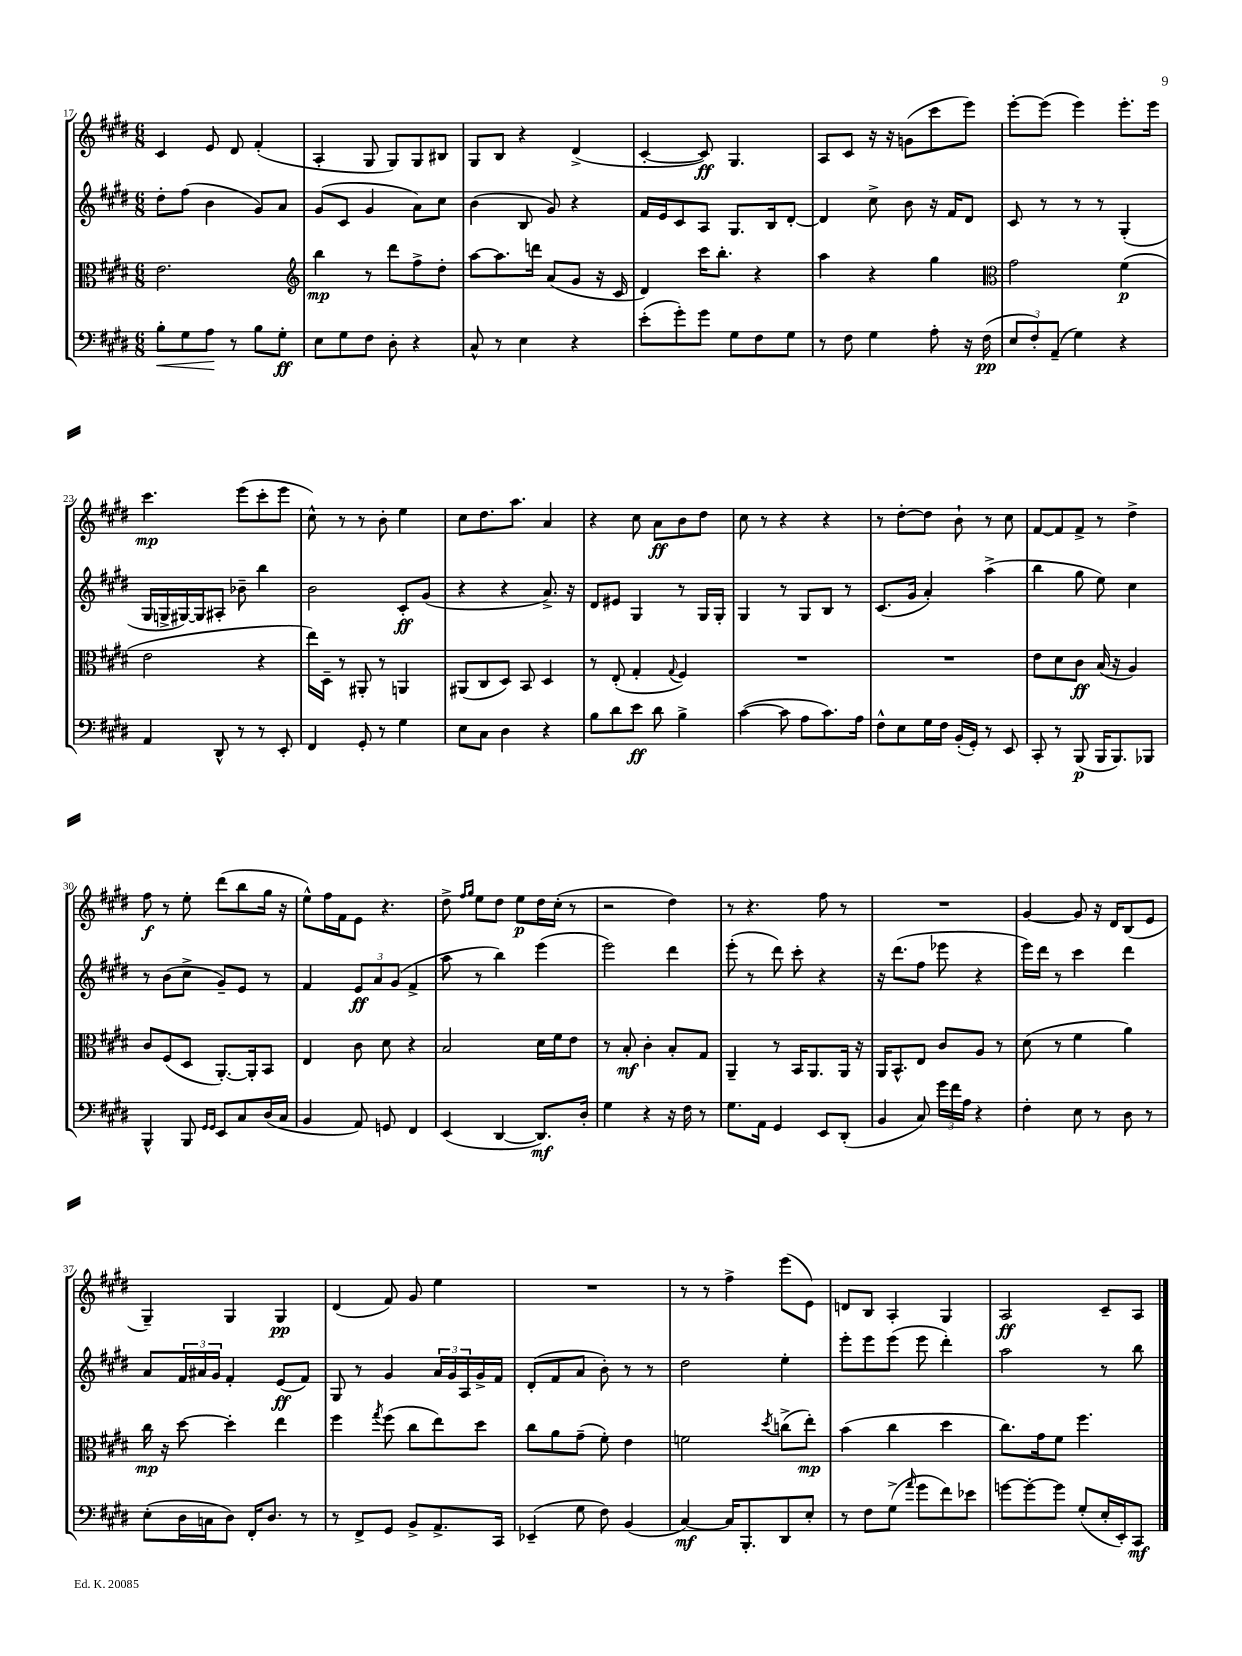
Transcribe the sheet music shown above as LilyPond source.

<<
\new StaffGroup <<
\new Staff = "s0" {
    \clef treble \key e \major \numericTimeSignature \time 6/8
    cis'4 e'8 dis'8 fis'4-.( |
    a4-. gis8 gis8) gis8 bis8 |
    gis8 b8 r4 dis'4->( |
    cis'4~-. cis'8\ff) gis4. |
    a8 cis'8 r16 r16 g'8( cis'''8 e'''8) |
    e'''8~-. e'''8( e'''4) e'''8.-. e'''16 |
    cis'''4.\mp e'''8( cis'''8-. e'''8 |
    cis''8-^) r8 r8 b'8-. e''4 |
    cis''8 dis''8. a''8. a'4 |
    r4 cis''8 a'8\ff b'8 dis''8 |
    cis''8 r8 r4 r4 |
    r8 dis''8~-. dis''8 b'8-! r8 cis''8 |
    fis'8~ fis'8 fis'8-> r8 dis''4-> |
    fis''8\f r8 e''8-. dis'''8( b''8 gis''16 r16 |
    e''8-^) fis''16 fis'16 e'8 r4. |
    dis''8-> \grace { fis''16 gis''16 } e''8 dis''8 e''8\p dis''16 cis''16-.( r8 |
    r2 dis''4) |
    r8 r4. fis''8 r8 |
    R2. |
    gis'4~ gis'8 r16 dis'16 b8( e'8 |
    gis4--) gis4 gis4\pp |
    dis'4( fis'8) gis'8 e''4 |
    R2. |
    r8 r8 fis''4-> e'''8( e'8) |
    d'8 b8 a4-. gis4 |
    a2\ff cis'8-- a8 \bar "|." |
}
\new Staff = "s1" {
    \clef treble \key e \major \numericTimeSignature \time 6/8
    dis''8-. fis''8( b'4 gis'8) a'8 |
    gis'8( cis'8 gis'4 a'8) cis''8 |
    b'4( b8 gis'8) r4 |
    fis'16 e'16 cis'8 a8 gis8. b16 dis'8~-. |
    dis'4 cis''8-> b'8 r16 fis'16 dis'8 |
    cis'8 r8 r8 r8 gis4-.( |
    gis16 g16-> gis16~) gis16 ais8-. bes'8-- b''4 |
    b'2 cis'8-.\ff gis'8( |
    r4 r4 a'8.->) r16 |
    dis'8 eis'8 gis4 r8 gis16 gis16-. |
    gis4 r8 gis8 b8 r8 |
    cis'8.( gis'16 a'4-.) a''4->( |
    b''4 gis''8 e''8) cis''4 |
    r8 b'8( cis''8-> gis'8--) e'8 r8 |
    fis'4 \tuplet 3/2 { e'8\ff a'8 gis'8( } fis'4-> |
    a''8 r8 b''4) e'''4( |
    e'''2) dis'''4 |
    e'''8-.( r8 dis'''8) cis'''8-. r4 |
    r16 dis'''8.( fis''8 ees'''8 r4 |
    e'''16) dis'''16 r8 cis'''4 dis'''4 |
    a'8 \tuplet 3/2 { fis'16 ais'16 gis'16 } fis'4-. e'8\ff( fis'8) |
    gis8 r8 gis'4 \tuplet 3/2 { a'16 gis'16 a16 } gis'16-> fis'16 |
    dis'8-.( fis'8 a'8 b'8-.) r8 r8 |
    dis''2 e''4-. |
    e'''8-. e'''8 e'''8( e'''8 dis'''4-.) |
    a''2 r8 b''8 \bar "|." |
}
\new Staff = "s2" {
    \clef alto \key e \major \numericTimeSignature \time 6/8
    e'2. |
    \clef treble b''4\mp r8 dis'''8 fis''8-> dis''8-. |
    a''8~ a''8. d'''16 a'8( gis'8 r16 cis'16 |
    dis'4) cis'''16 b''8.-. r4 |
    a''4 r4 gis''4 |
    \clef alto gis'2 fis'4\p( |
    e'2 r4 |
    e''16) dis16-- r8 ais,8-. r8 a,4 |
    ais,8( cis8 dis8) b,8 dis4 |
    r8 e8-.( gis4-. \appoggiatura { gis8 } fis4) |
    R2. |
    R2. |
    e'8 dis'8 cis'8\ff b16( r16 a4) |
    cis'8 fis8( dis8 a,8.~-.) a,16-. b,8 |
    e4 cis'8 dis'8 r4 |
    b2 dis'16 fis'16 e'8 |
    r8 b8-.\mf cis'4-. b8-. gis8 |
    a,4-- r8 b,16 a,8. a,16 r16 |
    a,16 b,8.-^ e8 cis'8 a8 r8 |
    dis'8( r8 fis'4 a'4) |
    cis''16\mp r16 dis''8~ dis''4-. e''4 |
    fis''4 \acciaccatura { gis''8 } fis''8( cis''8 e''8) dis''8 |
    cis''8 a'8 gis'8--( fis'8-.) e'4 |
    f'2 \acciaccatura { dis''8 } c''8->( e''8-.\mp) |
    b'4( cis''4 dis''4 |
    cis''8.) gis'16 fis'8 fis''4. \bar "|." |
}
\new Staff = "s3" {
    \clef bass \key e \major \numericTimeSignature \time 6/8
    b8-.\< gis8 a8\! r8 b8 gis8-.\ff |
    e8 gis8 fis8 dis8-. r4 |
    cis8-^ r8 e4 r4 |
    e'8-.( gis'8-.) gis'8 gis8 fis8 gis8 |
    r8 fis8 gis4 a8-. r16 fis16\pp( |
    \tuplet 3/2 { e8 fis8-.) a,8--( } gis4) r4 |
    a,4 dis,8-^ r8 r8 e,8-. |
    fis,4 gis,8-. r8 gis4 |
    e8 cis8 dis4 r4 |
    b8 dis'8 e'8\ff dis'8 b4-> |
    cis'4~( cis'8 a8 cis'8.) a16 |
    fis8-^ e8 gis16 fis16 b,16-.( gis,16-.) r8 e,8 |
    cis,8-. r8 b,,8\p( b,,16 b,,8.) bes,,8 |
    b,,4-^ b,,8 \grace { gis,16 gis,16 } e,8 cis8 dis16( cis16 |
    b,4 a,8) g,8 fis,4 |
    e,4( dis,4~ dis,8.\mf) dis16-. |
    gis4 r4 r16 fis16 r8 |
    gis8. a,16 gis,4 e,8 dis,8-.( |
    b,4 cis8) \tuplet 3/2 { gis'16 fis'16 a16 } r4 |
    fis4-. e8 r8 dis8 r8 |
    e8-.( dis16 c16 dis8) fis,16-. dis8. r8 |
    r8 fis,8-> gis,8 b,8-> a,8.-> cis,16 |
    ees,4--( gis8 fis8) b,4( |
    cis4~\mf) cis16 b,,8.-. dis,8 e8-. |
    r8 fis8 gis8->( \grace { a'16 } gis'8 fis'8) ees'8 |
    g'8~ g'8~-. g'8 gis8-.( e16-. e,16-.) cis,8\mf \bar "|." |
}
>>
>>
\layout { \context { \Score currentBarNumber = #17 } }
